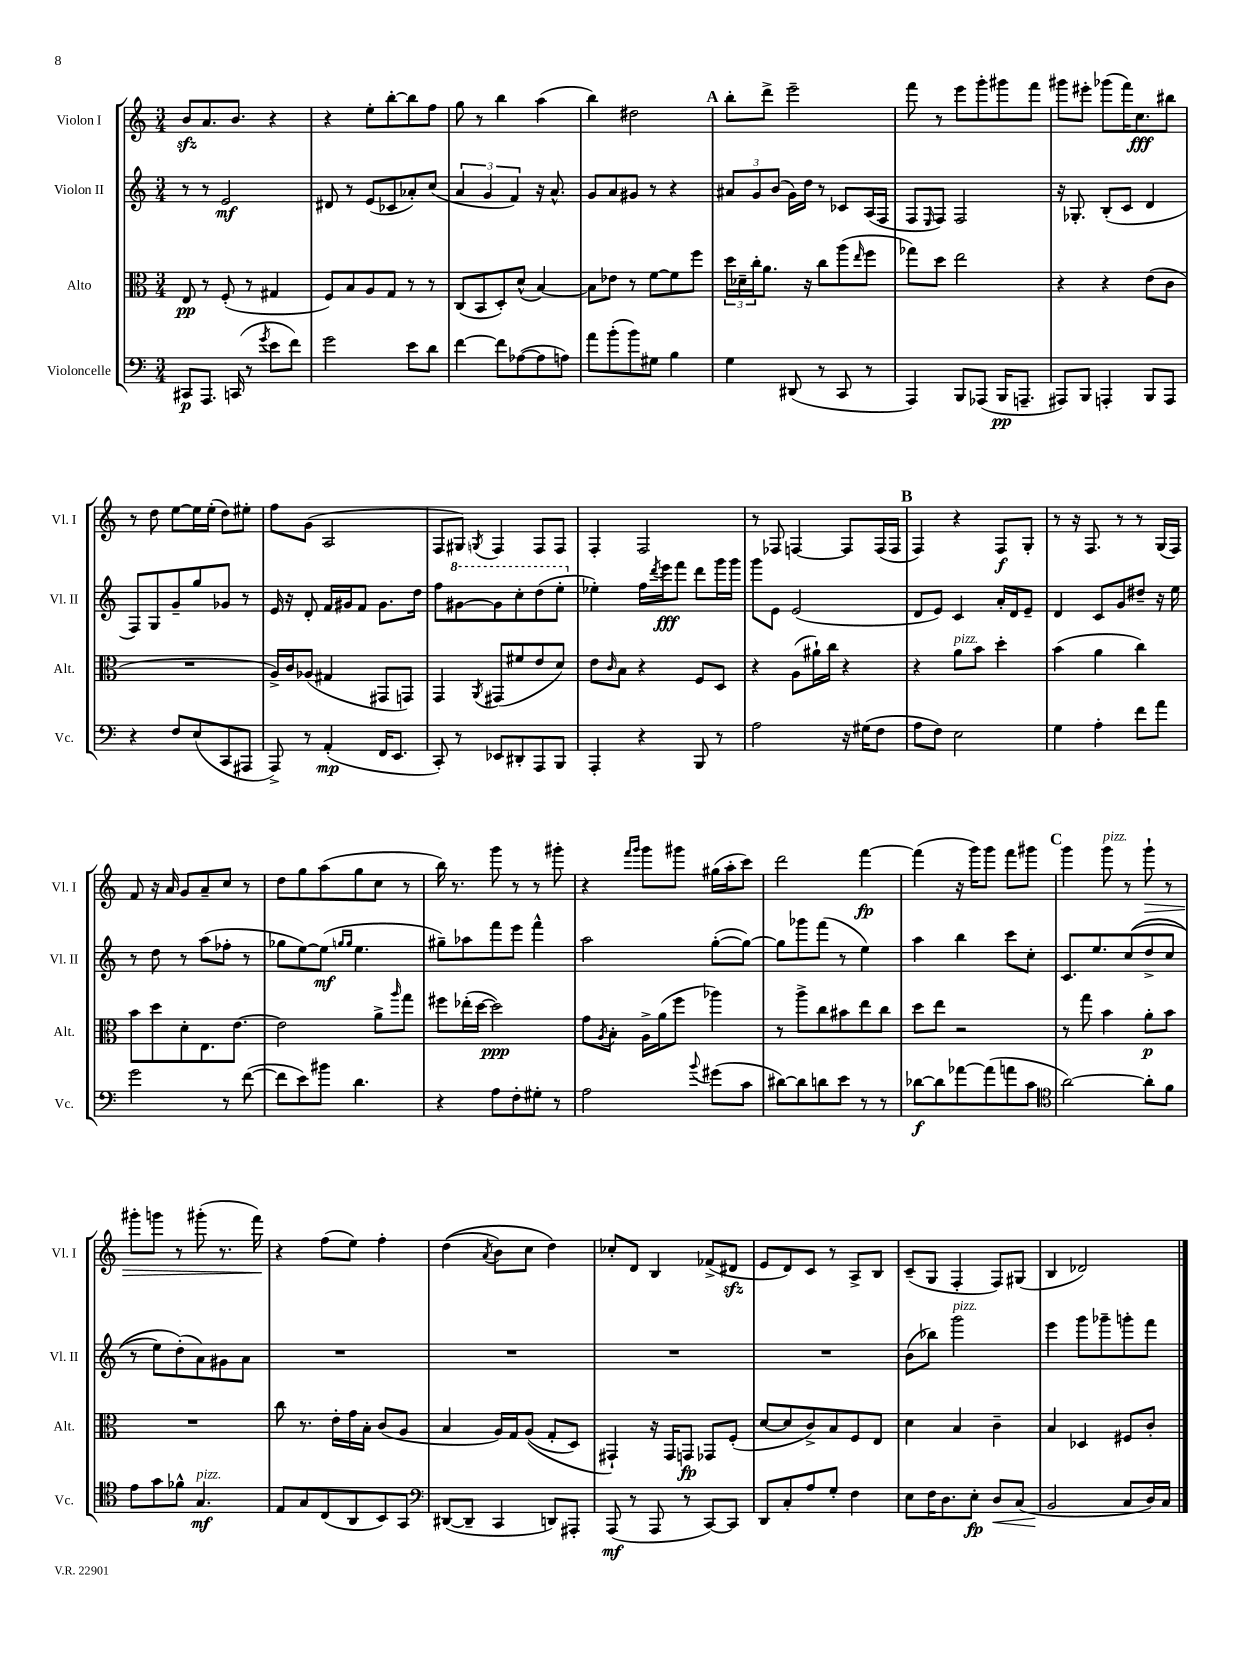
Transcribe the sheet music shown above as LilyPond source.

<<
\new StaffGroup <<
\new Staff = "s0" \with { instrumentName = "Violon I" shortInstrumentName = "Vl. I" } {
    \clef treble \key c \major \numericTimeSignature \time 3/4
    b'8\sfz a'8. b'8. r4 |
    r4 e''8-. b''8~-. b''8 f''8 |
    g''8 r8 b''4 a''4( |
    b''4) dis''2 |
    \mark \markup { \bold "A" } b''8-. d'''8-> e'''2-- |
    f'''8 r8 e'''8 g'''8-. gis'''8 f'''8 |
    gis'''8 eis'''8-. ges'''8( f'''16) c''8.\fff bis''8 |
    r8 d''8 e''8~ e''16 e''16-.( d''8) eis''8-. |
    f''8 g'8( a2 |
    f8 gis8) \acciaccatura { g8 } f4 f8 f8 |
    f4-. f2 |
    r8 fes8 f4~ f8 f16( f16 |
    \mark \markup { \bold "B" } f4) r4 f8\f g8-. |
    r8 r16 f8. r8 r8 g16( f16) |
    f'8 r16 a'16 g'8 a'8-- c''8 r8 |
    d''8 g''8 a''8( g''8 c''8 r8 |
    b''16) r8. g'''8 r8 r8 gis'''8-. |
    r4 \grace { f'''16 g'''16 } g'''8 gis'''8 gis''16( a''16-. c'''8) |
    d'''2 f'''4~\fp |
    f'''4( r16 g'''16) g'''8 f'''8 gis'''8 |
    \mark \markup { \bold "C" } g'''4 g'''8^\markup { \italic "pizz." } r8 g'''8-!\> r8 |
    gis'''8-. g'''8 r8 gis'''8-.( r8. f'''16\!) |
    r4 f''8( e''8) f''4-. |
    d''4(\( \acciaccatura { a'8 } b'8) c''8 d''4\) |
    ces''8-. d'8 b4 fes'8->( dis'8\sfz |
    e'8 d'8) c'8 r8 a8-> b8 |
    c'8--( g8 f4-. f8) gis8( |
    b4 des'2) \bar "|." |
}
\new Staff = "s1" \with { instrumentName = "Violon II" shortInstrumentName = "Vl. II" } {
    \clef treble \key c \major \numericTimeSignature \time 3/4
    r8 r8 e'2\mf |
    dis'8 r8 e'8( ces'8 aes'8-.) c''8( |
    \tuplet 3/2 { a'4 g'4 f'4) } r16 a'8.-^ |
    g'8 a'8 gis'8 r8 r4 |
    \mark \markup { \bold "A" } \tuplet 3/2 { ais'8 g'8 b'8( } g'16) d''16 r8 ces'8 a16( f16 |
    f8 \grace { e16 } f8) f2 |
    r16 ges8.-. b8-.( c'8 d'4 |
    f8) g8 g'8-- g''8 ges'8 r8 |
    e'16 r16 d'8-. f'16 gis'16 f'8 gis'8. d''16 |
    f''8 \ottava #1 gis''8~ gis''8 c'''8-. d'''8( e'''8-. \ottava #0 |
    ees''4-.) f''16 \acciaccatura { d'''8 } e'''16\fff f'''8 d'''8 g'''16 g'''16 |
    g'''8 e'8 e'2( |
    \mark \markup { \bold "B" } d'8 e'8) c'4 a'16-. d'16 e'8-- |
    d'4 c'8 g'8 dis''8-- r16 e''16 |
    r8 d''8 r8 a''8( fes''8-. r8 |
    ges''8 e''8~) e''8\mf( \grace { g''16 g''16 } e''4. |
    gis''8--) aes''8 f'''8 e'''8 f'''4-^ |
    a''2 g''8~-.( g''8~) |
    g''8 ges'''8 f'''8( r8 e''4) |
    a''4 b''4 c'''8 c''8-. |
    \mark \markup { \bold "C" } c'8. e''8. c''8(\( d''8-> c''8 |
    r8 e''8) d''8-.(\) a'8) gis'8 a'8 |
    R2. |
    R2. |
    R2. |
    R2. |
    b'8( bes''8) g'''2^\markup { \italic "pizz." } |
    e'''4 g'''8 ges'''8-- g'''8-. f'''8 \bar "|." |
}
\new Staff = "s2" \with { instrumentName = "Alto" shortInstrumentName = "Alt." } {
    \clef alto \key c \major \numericTimeSignature \time 3/4
    e8\pp r8 f8-.( r8 gis4 |
    f8) b8 a8 g8 r8 r8 |
    c8( b,8 d8-.) d'8-^( b4~) |
    b8 ees'8 r8 f'8~ f'8 f''8 |
    \mark \markup { \bold "A" } \tuplet 3/2 { d''16 des'16-- c''16-. } a'8. r16 c''8 a''8( \grace { e''16 } f''8 |
    ges''8) d''8 e''2 |
    r4 r4 e'8( c'8 |
    R2. |
    a16->) c'16 aes8( gis4 gis,8 g,8) |
    g,4 \acciaccatura { a,8 } gis,8( fis'8 e'8 d'8) |
    e'8 \grace { c'16 } b8 r4 f8 d8 |
    r4 a8( ais'16-!) c''16 r4 |
    \mark \markup { \bold "B" } r4 a'8^\markup { \italic "pizz." } b'8 d''4-. |
    b'4( a'4 c''4) |
    b'8 d''8 d'8-. e8. e'8.~ |
    e'2 a'8-> \grace { a''16 } g''8 |
    fis''8 ees''16-.( d''16~ d''2\ppp) |
    g'8 \acciaccatura { a8 } b8-. a16-> a'16( f''8 aes''4) |
    r8 a''8-> c''8 bis'8 e''8 c''8 |
    d''8 e''8 r2 |
    \mark \markup { \bold "C" } r8 g''8 b'4 a'8-.\p b'8 |
    R2. |
    c''8 r8. e'16-. g'16 b16-. c'8( a8 |
    b4 a16) g16 a8(\( g8-. d8) |
    gis,4-!\) r16 gis,16 g,8\fp ges,8 f8-.( |
    d'8~ d'8 c'8->) b8 f8 e8 |
    d'4 b4 c'4-- |
    b4 des4 fis8 c'8-. \bar "|." |
}
\new Staff = "s3" \with { instrumentName = "Violoncelle" shortInstrumentName = "Vc." } {
    \clef bass \key c \major \numericTimeSignature \time 3/4
    cis,8\p a,,8. c,16( r8 \acciaccatura { g'8 } e'8 f'8) |
    g'2 e'8 d'8 |
    f'4~ f'8 aes8~( aes8 a8) |
    a'8 b'8-.( b'8) gis8 b4 |
    \mark \markup { \bold "A" } g4 dis,8( r8 c,8 r8 |
    a,,4) b,,8 aes,,8( b,,16\pp a,,8.-- |
    ais,,8) b,,8 a,,4-. b,,8 a,,8 |
    r4 f8 e8( c,8 ais,,8 |
    a,,8->) r8 a,4-.\mp( f,16 e,8. |
    c,8-.) r8 ees,8 dis,8-. a,,8 b,,8 |
    a,,4-. r4 b,,8 r8 |
    a2 r16 gis16( f8 |
    \mark \markup { \bold "B" } a8 f8) e2 |
    g4 a4-. f'8 a'8 |
    g'2 r8 f'8~( |
    f'8 e'8) bis'8 d'4. |
    r4 a8 f8-. gis8-. r8 |
    a2 \appoggiatura { b'8 } gis'8( c'8 |
    dis'8~) dis'8 d'8 e'8 r8 r8 |
    des'8~\f des'8 aes'8~ aes'8( a'8 c'8 |
    \mark \markup { \bold "C" } \clef tenor a'2~) a'8-. f'8 |
    e'8 g'8 fes'8-^ g4.\mf^\markup { \italic "pizz." } |
    e8 g8 c8( a,8 b,8) g,8 |
    \clef bass dis,8~( dis,8-- c,4 d,8) ais,,8-. |
    a,,8\mf( r8 a,,8 r8 c,8~) c,8 |
    d,8 c8-. a8 g8-. f4 |
    e8 f16 d8. e8-.\fp d8\< c8( |
    b,2\! c8 d16) c16 \bar "|." |
}
>>
>>
\layout { \context { \Score \remove "Bar_number_engraver" } }
